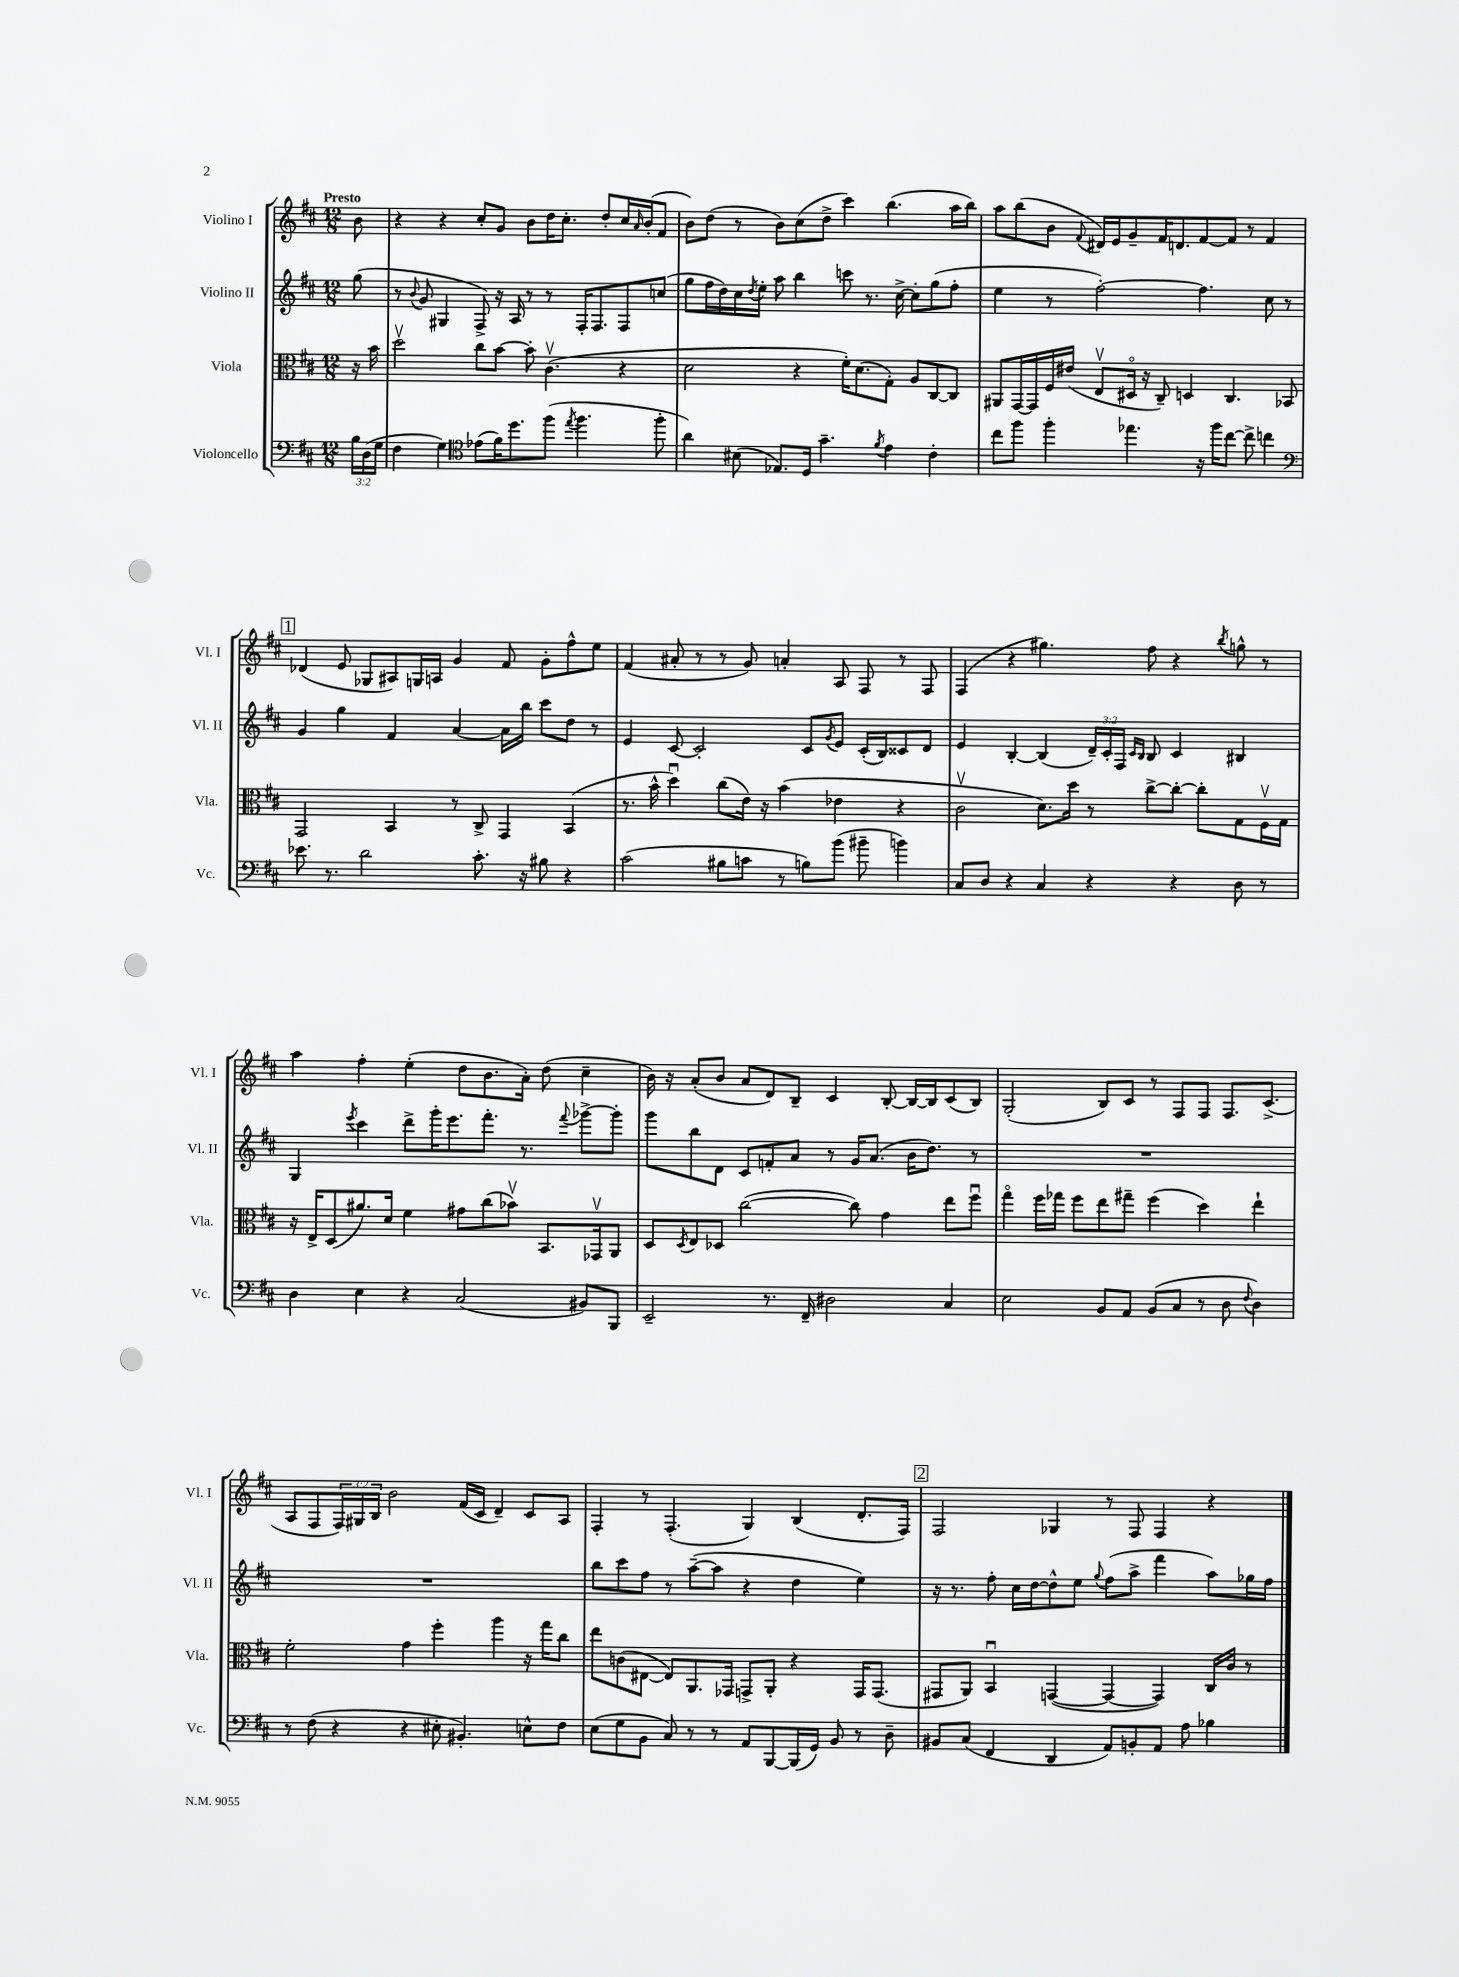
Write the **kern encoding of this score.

**kern	**kern	**kern	**kern
*staff4	*staff3	*staff2	*staff1
*clefF4	*clefC3	*clefG2	*clefG2
*k[f#c#]	*k[f#c#]	*k[f#c#]	*k[f#c#]
*M12/8	*M12/8	*M12/8	*M12/8
24B	16r	(8gg	8b
(24D	.	.	.
.	16b	.	.
24G	.	.	.
=	=	=	=
4F#	2ddv	8r	4r
.	.	8qqb	.
.	.	8g	.
4G)	.	4G#	4r
*clefC4	*	*	*
(8e-	8cc#	8F#^)	8cc#'
16f#)	[8b	16r	8g
8.dd	.	16A	.
.	8b']	8r	8b
(8ff#	(4.c#v	8r	16dd
.	.	.	8.cc#'
8qee	.	.	.
4.ff#	.	16F#'	.
.	.	8.F#	.
.	.	.	8dd'
.	4r	8F#	16cc#
.	.	.	16qqa
.	.	.	(16b'
8ff#'	.	(8cc	8f#
=	=	=	=
4a)	2d	8gg	8b)
.	.	16ff#	(8dd
.	.	16dd)	.
(8B#	.	16cc#	8r
.	.	8qdd	.
.	.	16ee'	.
8.E-)	.	8aa	8b)
.	4r	4bb	(8cc#
16D	.	.	.
4.g~	.	.	8dd^
.	16f#')	8ccc	4ccc#)
.	(8.d	.	.
.	.	8.r	.
8qf#	.	.	.
4e	8G')	.	(4.bb
.	.	[16cc#^	.
.	8A	8cc#']	.
4c#'	[8C#	(8gg	.
.	8C#]	8ff#'	16aa
.	.	.	16bb)
=	=	=	=
8cc#	8AA#	4ee	8aa
8ff#	[16GG	.	(8bb
.	16GG]	.	.
4ff#'	16F#	8r	8b
.	(16e#	.	.
.	.	.	8qqf#
.	8Ev	[2ff#')	16d#)
.	.	.	16e
4.ee-	16D#o	.	8g~
.	16r	.	.
.	8C#~)	.	16f#
.	.	.	8.d
.	4D	.	.
16r	.	4.ff#]	[8f#
16ff#	.	.	.
[8cc#	4.C#	.	8f#]
8cc#^]	.	.	8r
4cc	.	8cc#	4f#
.	8BB-	8r	.
=	=	=	=
*clefF4	*	*	*
8.e-	2GG	4g	(4d-
8.r	.	.	.
.	.	4gg	8e
2d	.	.	8G-
.	4BB	4f#	8A#)
.	.	.	16G
.	.	.	16A
.	8r	[4a	4g
8.c#'	8C#^	.	.
.	4GG	16a]	8f#
16r	.	16bb	.
8B#	.	8ccc#	8g'
4r	(4BB	8dd	8ff#^^
.	.	8r	8ee
=	=	=	=
(2c#	8.r	4e	(4f#
.	16b^^	.	.
.	4ddu)	[8c#	8a#'
.	.	2c#']	8r
8B#	(8cc#	.	8r
8c	16e)	.	8g)
.	16r	.	.
8r	(4b	.	4a'
8B)	.	8c#	.
.	.	8qg	.
(8b	4e-	8e	8A
8b#~	.	(16c#'	8F#
.	.	16B)	.
4b)	4r	8c##	8r
.	.	8d	8F#
=	=	=	=
8C#	2c#v	4e	(4F#
8D	.	.	.
4r	.	[4B'	4r
4C#	8.d)	(4B]	4.gg#)
.	16dd	.	.
4r	8r	24d~)	.
.	.	24c#'	.
.	.	24F#	.
.	.	16qqc#	.
.	.	16qqB	.
.	[8cc#^	8B	8ff#
4r	8cc#'_	4c#	4r
.	8cc#']	.	.
.	.	.	8qbb
8D	8G	4B#	8gg^^
8r	16F#v	.	8r
.	16G	.	.
=	=	=	=
4D	16r	4G	4aa
.	16E^	.	.
.	(8D	.	.
.	.	8qeee	.
4E	8.a#)	4ccc#	4ff#'
.	16d	.	.
4r	4f#	8ddd^	(4ee'
.	.	16ggg'	.
.	.	8.eee	.
(2C#	8g#	.	8dd
.	(8cc#	8.fff#'	8.b
.	8b-v)	.	.
.	.	8.r	16a')
.	8.BB	.	(8dd
.	.	8qqfff#	.
8BB#)	.	[8ggg-^	4cc#~
.	16GG-v	.	.
8BBB	8AA	8ggg-']	.
=	=	=	=
2EE~	8D	8ggg	16b)
.	.	.	16r
.	8qD	.	.
.	8E	8bb	(8a'
.	8D-	8d	8b
.	([2cc#	8c#	8a
8.r	.	8f'	8d)
.	.	8a	8B~
16FF#~	.	.	.
2D#	.	8r	4c#
.	8cc#])	16g	.
.	.	(8.a	.
.	4g	.	[8B'
.	.	16b	16B_
.	.	8.dd)	16B]
4C#	8ee	.	(8c#
.	8ff#u	8r	8B)
=	=	=	=
2E	4ggo	1.r	(2G'
.	16ff#	.	.
.	16gg-	.	.
.	8ff#	.	.
8BB	8ee	.	8B)
8AA	8gg#~	.	8c#
(8BB	(4ff#	.	8r
8C#	.	.	8F#
8r	4dd)	.	8F#
8D	.	.	8.F#
8qqF#	.	.	.
4D)	4ee`	.	.
.	.	.	(8.c#^
=	=	=	=
8r	2f#'	1.r	8A
(8F#	.	.	8F#
4r	.	.	24F#)
.	.	.	24G#
.	.	.	24B
.	.	.	2b
4r	4g	.	.
8E#'	4ff#'	.	.
4.BB#')	.	.	(16f#
.	.	.	16c#
.	4aa	.	4d~)
8E^^	16r	.	8c#
.	16gg	.	.
8F#	8cc#	.	8A
=	=	=	=
(8E	8ee	8bb	4F#'
8G	(8c	8ccc#	.
8BB	[8E#	8ff#	8r
8C#)	8E#])	8r	(4.F#'
8r	8.AA	([8aa~	.
8r	.	8aa]	.
.	16GG-	.	.
8AA	8GG^	4r	4G)
[8BBB	8AA'	.	.
(16BBB]	4r	4dd	(4B
16GG)	.	.	.
8BB	.	.	.
8r	16GG	4ee)	8.d'
.	(8.GG	.	.
8D~	.	.	.
.	.	.	16F#)
=	=	=	=
8BB#	8GG#	16r	2F#
.	.	8.r	.
(8C#	8AA)	.	.
4FF#	4BBu	8ff#'	.
.	.	16cc#	.
.	.	[16dd	.
4DD	([4GG	8dd^^]	4G-
.	.	8ee	.
.	.	8qqgg	.
8AA)	4GG_	(8ff#	8r
8BB'	.	8aa^	8F#
8AA	4GG])	4fff#	4F#
8A	.	.	.
4B-	16C#	8aa)	4r
.	16c#	.	.
.	8r	16gg-	.
.	.	16ff#	.
==	==	==	==
*-	*-	*-	*-
